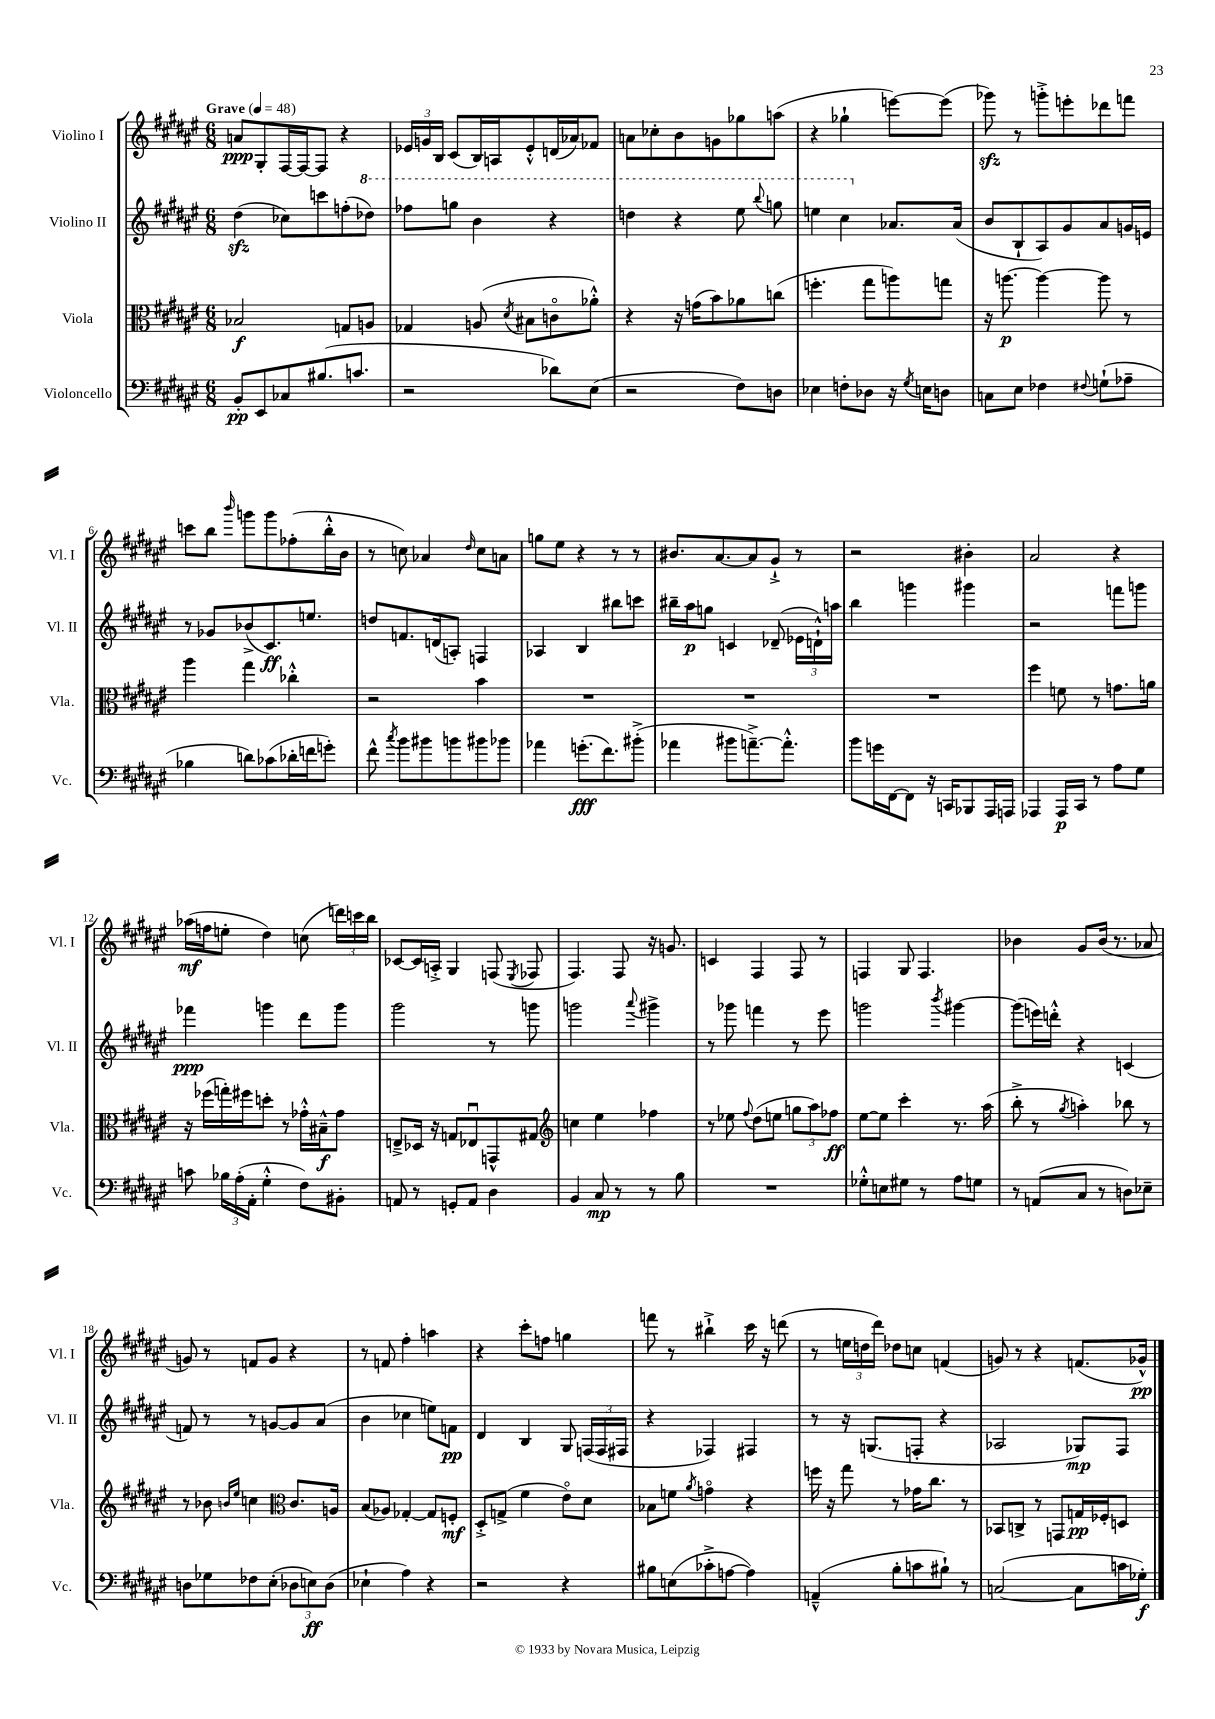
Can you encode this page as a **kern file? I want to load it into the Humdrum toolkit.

**kern	**kern	**kern	**kern
*staff4	*staff3	*staff2	*staff1
*clefF4	*clefC3	*clefG2	*clefG2
*k[f#c#g#d#a#e#]	*k[f#c#g#d#a#e#]	*k[f#c#g#d#a#e#]	*k[f#c#g#d#a#e#]
*M6/8	*M6/8	*M6/8	*M6/8
*MM48	*MM48	*MM48	*MM48
8BB'	2B-	(4dd#	8a
8EE#	.	.	8G#'
8C-	.	8cc-)	[16F#
.	.	.	16F#_
(8.B#	.	8ccc	8F#]
.	8G	(8ff'	4r
8.c	.	.	.
.	8A	8ddd-)	.
=	=	=	=
2r	4G-	8fff-	24e-
.	.	.	24g
.	.	.	24B
.	.	8ggg	(8c#
.	(8A	4bb	16B)
.	.	.	16A
.	8qd#	.	.
.	8B#	.	8e-'^^
8d-)	8co	4r	(16d
.	.	.	16a-)
(8E#	8a-'^^)	.	8f-
=	=	=	=
2r	4r	4ddd	8a
.	.	.	8cc-'
.	16r	4r	8b
.	(16g	.	.
.	8b)	.	8g
8F#)	8a-	8eee#	8gg-
.	.	8qqbbb	.
8D	(8cc	8ggg	(8aa
=	=	=	=
4E-	4.ff'	4eee	4r
8F'	.	4ccc#	4gg-`
8D-	8gg#	.	.
16r	8aa)	8.a-	[8eee)
8qG#	.	.	.
16E	.	.	.
8D	8gg	.	(8eee]
.	.	(16a-	.
=	=	=	=
8C	16r	8b	8ggg-)
.	[8.aa	.	.
8E#	.	8B`	8r
4F-	4aa_	8A#)	8ggg'^
.	.	8g#	8eee'
8qqF#	.	.	.
(8G`	8aa]	8a#	8ddd-
8A-~	8r	16g	8fff
.	.	16e	.
=	=	=	=
4B-	4aa#	8r	8ccc
.	.	8g-	8bb
.	.	.	16qqbbb
8d)	4gg#	(8b-^	8ggg
(8c-	.	8.c#)	8ggg
16d-'	4cc-'^^	.	(8ff-'
16f	.	8.ee	.
8g')	.	.	16bb'^^
.	.	.	16b
=	=	=	=
8f#^^	2r	8dd	8r
8qcc#	.	.	.
8b	.	8.f	8cc)
8b#	.	.	4a-
.	.	(16d	.
8b	.	8A')	.
.	.	.	16qqdd#
8b#	4b	4F	8cc
8b-	.	.	8a
=	=	=	=
4a-	2.r	4A-	8gg
.	.	.	8ee#
(8.g'	.	4B	4r
8.f#)	.	.	.
.	.	8bb#	8r
(8b#'^	.	8ccc	8r
=	=	=	=
4a-	2.r	16bb#~	8.b#
.	.	16aa#	.
.	.	8gg	.
.	.	.	[8.a#
8b#	.	4c	.
[8.a~^)	.	.	8a#]
.	.	(8d-~	8g#`^
8.a'^^]	.	.	.
.	.	24e-	8r
.	.	24d`^^)	.
.	.	24aa	.
=	=	=	=
8b	2.r	4bb	2r
16g	.	.	.
[16FF#	.	.	.
8FF#]	.	4ggg	.
16r	.	.	.
16CC	.	.	.
8BBB-	.	4ggg#	4b#'
16AAA#	.	.	.
16AAA	.	.	.
=	=	=	=
4AAA-	4ff#	2r	2a#
16AAA-	8f	.	.
16CC#	.	.	.
8r	8r	.	.
8A#	8.g	8fff	4r
8G#	.	8ggg	.
.	16a	.	.
=	=	=	=
8c	16r	4fff-	(16aa-
.	(16ff-	.	16ff
24B-	16gg')	.	8ee'
(24A#'	.	.	.
.	16ff#	.	.
24AA#'	.	.	.
4G#'^^	8dd'	4ggg	4dd#)
.	8r	.	.
8F#)	16g-'^^	8ddd#	(8cc
.	16B#~^^	.	.
8BB#'	8g-	8ggg	24ddd)
.	.	.	24ccc
.	.	.	24bb
=	=	=	=
8AA	8E~^	2ggg#	[8c-
8r	16D-	.	16c-]
.	16r	.	16A'^
8GG'	8G	.	4G#
8AA	8E-u	.	.
4D#	8GG^^	8r	(8F
.	.	.	8qE#
.	8G#	8ggg	8F-
=	=	=	=
*	*clefG2	*	*
4BB	4cc	2ggg	4.F#)
8C#	4ee#	.	.
8r	.	.	8F#
.	.	8qqaaa#	.
8r	4ff-	4ggg#^	16r
.	.	.	8.g
8B	.	.	.
=	=	=	=
2.r	8r	8r	4c
.	8ee-	8ggg-	.
.	8qqff#	.	.
.	(8dd#	4fff	4F#
.	8ee	.	.
.	12gg	8r	8F#
.	12aa#)	.	.
.	.	8eee#	8r
.	12ff-	.	.
=	=	=	=
8G-'^^	[8ee#	2ggg	4F
8E	8ee#]	.	.
8G#	4ccc#'	.	8G#
8r	.	.	4.F
.	.	8qbbb	.
8A#	8.r	[4ggg#	.
8G	.	.	.
.	(16aa#	.	.
=	=	=	=
8r	8bb'^	(8ggg#]	4b-
(8AA	8r	16eee)	.
.	.	16ddd'^^	.
.	8qgg#	.	.
8C#	4aa')	4r	8g#
8r	.	.	(16b-
.	.	.	8.r
8D)	8bb-	(4c	.
8E-~	8r	.	8a-
=	=	=	=
8D	8r	8f)	8g)
8G-	8b-	8r	8r
.	16qqb	.	.
.	16qqee#	.	.
8F-	4cc	8r	8f
(8E#'	.	[8g	8g
*	*clefC3	*	*
12D-	8.c#	8g]	4r
12E)	.	.	.
.	.	(8a#	.
(12D-	.	.	.
.	16A	.	.
=	=	=	=
4E-`	(8B	4b	8r
.	8A-)	.	8f
4A#)	[4G-'	4cc-	4ff#'
4r	8G-]	8ee)	4aa
.	8F'	8f	.
=	=	=	=
2r	8D#'^	4d#	4r
.	(8G^	.	.
.	4f#	4B	8ccc#'
.	.	.	8ff
4r	8e#o)	8G#	4gg
.	8d#	(24F	.
.	.	24F	.
.	.	24F#	.
=	=	=	=
8B#	8B-	4r	8fff
(8E	8f	.	8r
.	8qa#	.	.
8c-'^	4go	4F-)	4bb#`^
[8A	.	.	.
4A])	4r	4F#	16ccc#
.	.	.	16r
.	.	.	(8ddd
=	=	=	=
(4AA~^^	16ff	8r	8r
.	16r	.	.
.	8gg#	16r	24ee
.	.	.	24dd
.	.	(8.G	.
.	.	.	24ddd#)
8B'	8r	.	8dd-
8c	16g-	8F'	8cc
.	8.cc#	.	.
8B#`)	.	4r	(4f
8r	8r	.	.
=	=	=	=
([2C	8BB-	2A-	8g)
.	8C^	.	8r
.	8r	.	4r
.	8GG	.	.
8C]	16G	8G-)	(8.f
.	16F-'	.	.
16c	8D	8F#	.
16G-')	.	.	16g-^^)
==	==	==	==
*-	*-	*-	*-
